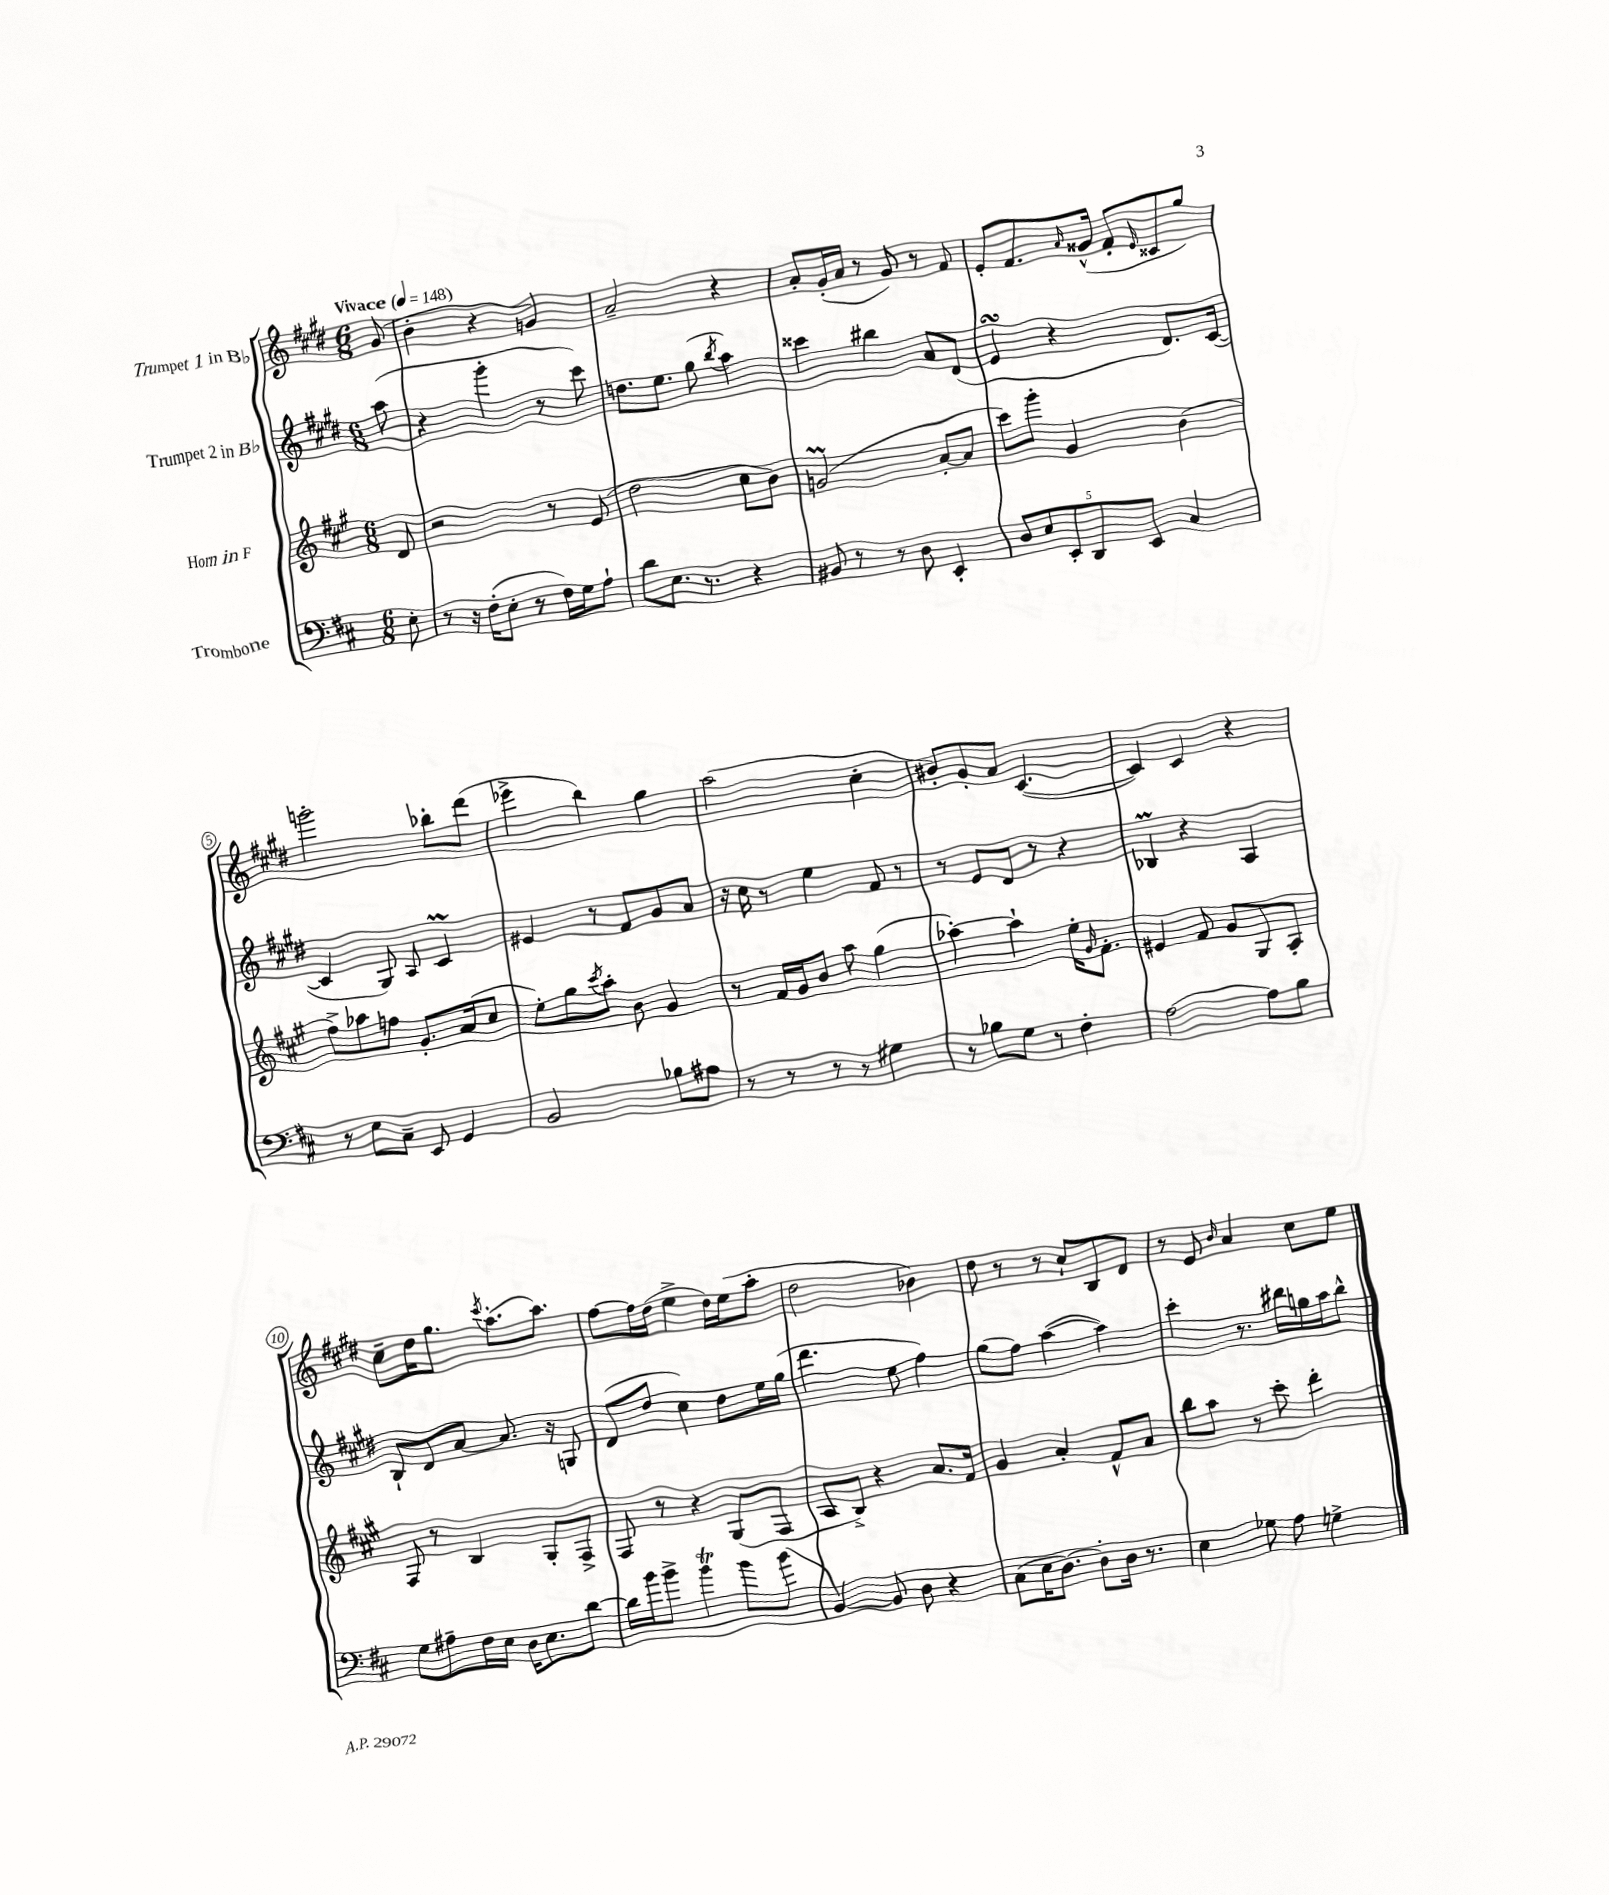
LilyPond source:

<<
\new StaffGroup <<
\new Staff = "s0" \with { instrumentName = "Trumpet 1 in Bb" } {
    \clef treble \key e \major \numericTimeSignature \time 6/8 \partial 8 \tempo "Vivace" 4 = 148
    gis'8( |
    b'4-. r4 g'4) |
    a'2-- r4 |
    a'8-. gis'16-.( a'16 r8 gis'8) r8 fis'8 |
    e'8-. fis'8. \grace { a'16 } gisis'16-^( fis'8-. \grace { e'16 } cisis'8 gis''8) |
    g'''2-. bes''8-. dis'''8( |
    ees'''4-> b''4) gis''4 |
    a''2( cis''4-. |
    bis'8-.) gis'8-. a'8 cis'4.~( |
    cis'4) cis'4 r4 |
    cis''8-- dis''16 gis''8. \acciaccatura { cis'''8 } a''8.~-. a''8. |
    fis''8~ fis''16 dis''16( e''4-> dis''16) e''16( a''8-. |
    dis''2 bes'4) |
    dis''8 r8 r8 cis''8-! b8 dis'8 |
    r8 e'8 \grace { b'16 } a'4 cis''8 e''8 \bar "|." |
}
\new Staff = "s1" \with { instrumentName = "Trumpet 2 in Bb" } {
    \clef treble \key e \major \numericTimeSignature \time 6/8 \partial 8
    a''8( |
    r4 gis'''4-. r8 cis'''8) |
    d''8. e''8. gis''8( \acciaccatura { b''8 } a''4) |
    cisis'''4 bis''4 a'8 dis'8( |
    e'4\turn r4 dis'8.) cis'16~( |
    cis'4 gis8) a8 cis'4\prall |
    eis'4 r8 fis'8 gis'8 a'8 |
    r16 cis''16 r8 e''4 fis'8 r8 |
    r8 e'8 dis'8 r8 r4 |
    bes4\prall r4 a4 |
    b8-! dis'8 a'8~ a'8. r16 g8 |
    dis'8( dis''8 cis''4) dis''8 e''16 gis''16( |
    dis'''4. e''8 fis''4) |
    gis''8( fis''8) a''4~( a''4) |
    cis'''4-. r8. bis''16 g''16 a''16 bis''8-^ \bar "|." |
}
\new Staff = "s2" \with { instrumentName = "Horn in F" } {
    \clef treble \key a \major \numericTimeSignature \time 6/8 \partial 8
    d'8 |
    r2 r8 e'8( |
    d''2 cis''8 b'8) |
    g'2\prall( a'8~-. a'8 |
    cis'''8) gis'''8-. gis'4 b'4( |
    fis''8->) aes''8 f''8 gis'8.-. a'16( cis''8 |
    e''8-.) gis''8 \acciaccatura { cis'''8 } a''8-. b'8 gis'4 |
    r8 fis'16 gis'16 b'8 a''8 gis''4( |
    aes''4~-.) aes''4-! e''16-. \grace { gis'16 } fis'8.-. |
    eis'4 fis'8 gis'8 gis8 a8-. |
    fis8 r8 b4 gis8-. fis8-> |
    fis8 r8 r4 gis8( fis8 |
    a8 b8->) r4 a'8. fis'16 |
    gis'4 a'4-. fis'8-^ a'8 |
    b''8 a''8 r8 cis'''8-. d'''4-. \bar "|." |
}
\new Staff = "s3" \with { instrumentName = "Trombone" } {
    \clef bass \key d \major \numericTimeSignature \time 6/8 \partial 8
    e8-. |
    r8 r16 fis16-.( e8-. r8 fis16) g16 a8-! |
    d'8 e8. r8. r4 |
    bis,8 r8 r8 d8 e,4-. |
    \tuplet 5/4 { d8 e8 e,8-. d,8 e,8 } cis4 |
    r8 e8 cis8-- e,8 g,4 |
    b,2 bes8 ais8 |
    r8 r8 r8 r8 gis4 |
    r8 bes8 g8 r8 fis4-. |
    a2~ a8 b8 |
    g8 ais8-- fis16 e16 d16 e8. d'8~ |
    d'16 b'16 b'8-> b'4\trill b'8 b'8( |
    b,4~) b,8 d8 r4 |
    cis8( e16 d8.~) d8-. d16 r8. |
    e4 ges8 a8 g4-> \bar "|." |
}
>>
>>
\layout { \context { \Score \override BarNumber.stencil = #(make-stencil-circler 0.1 0.3 ly:text-interface::print) } }
